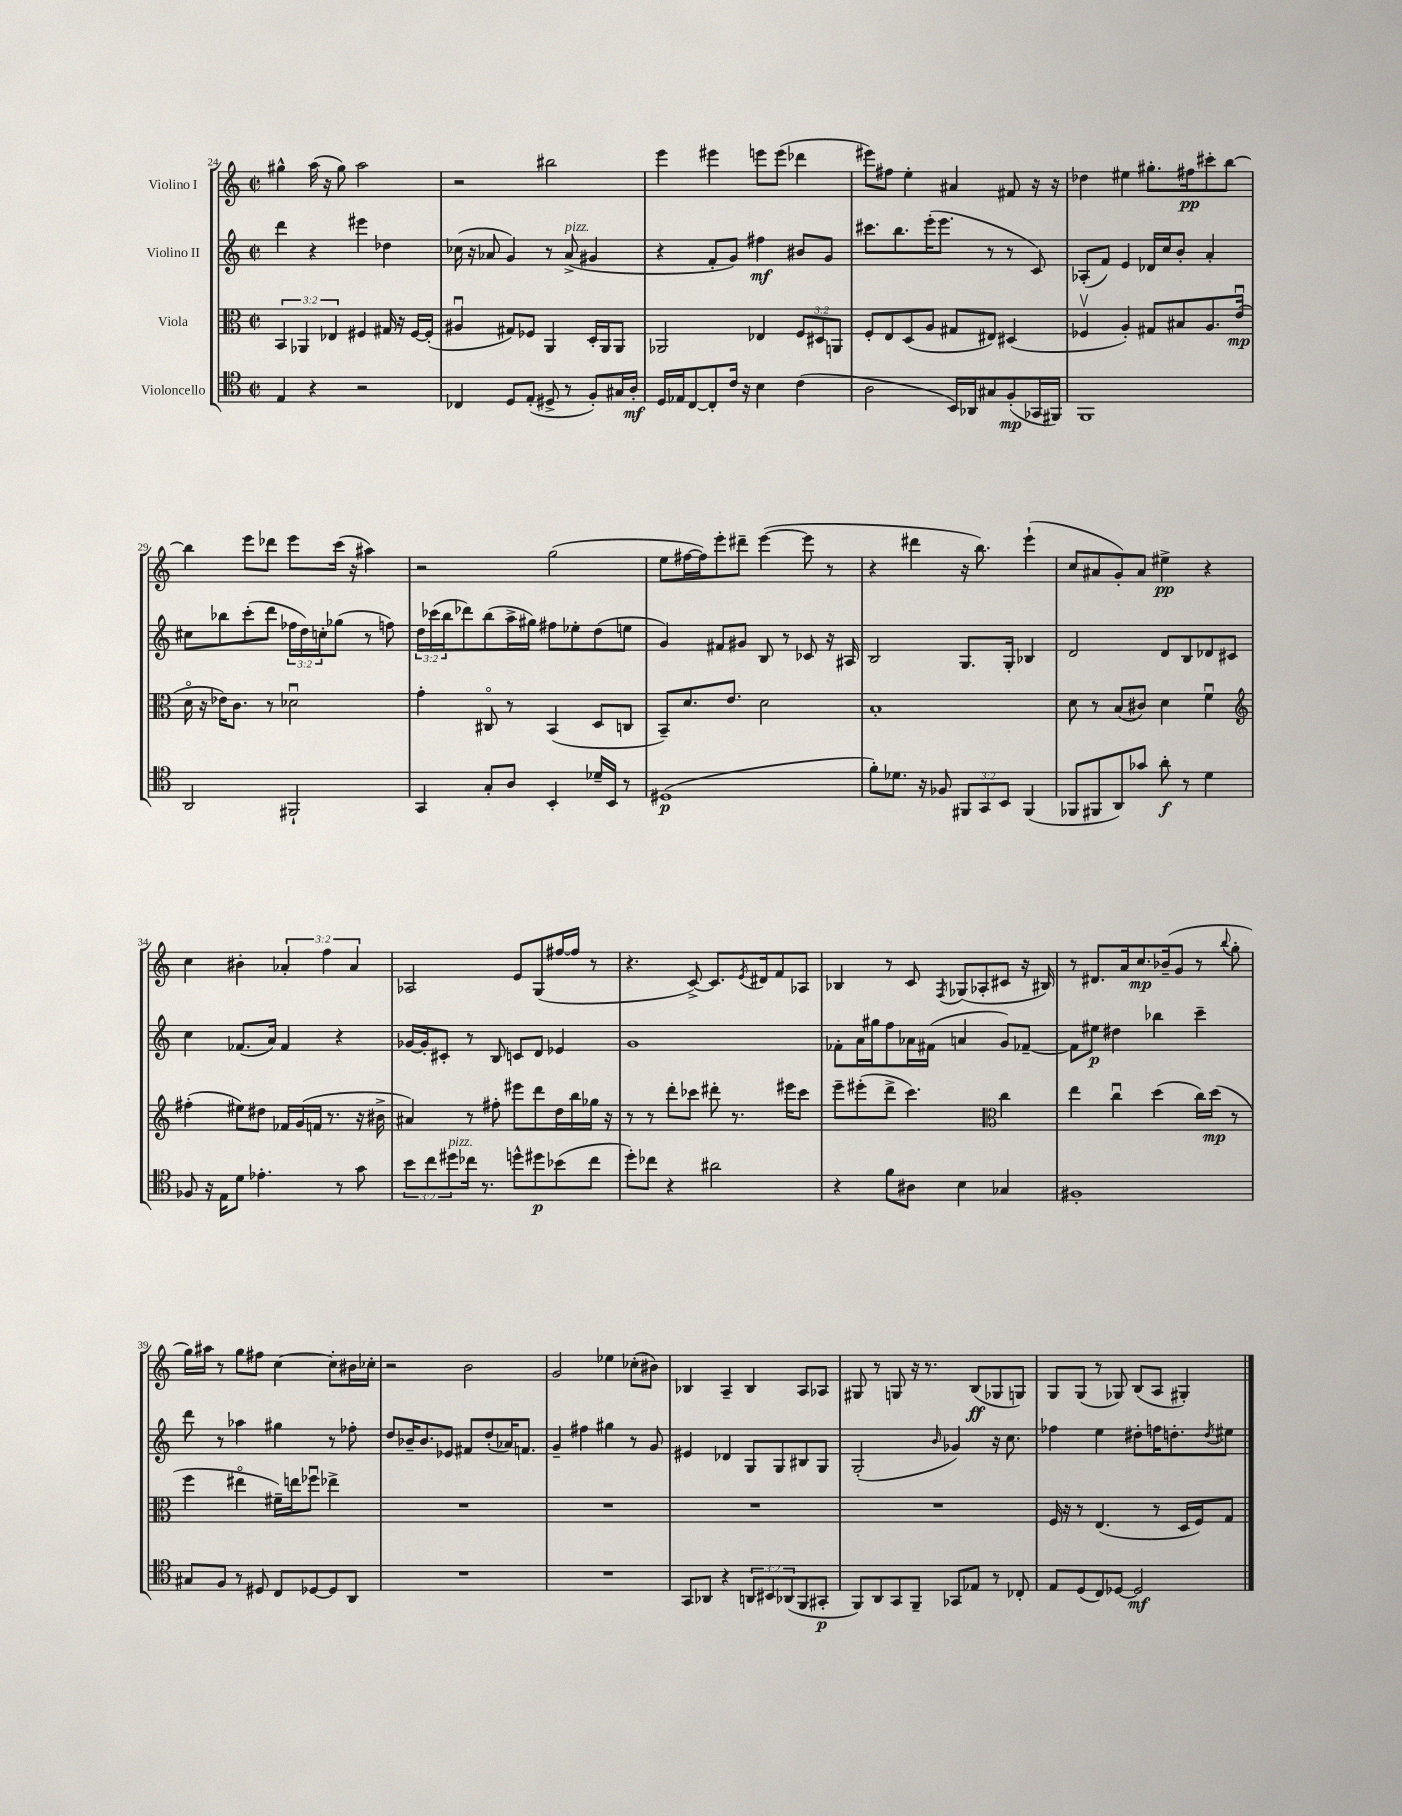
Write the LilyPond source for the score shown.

<<
\new StaffGroup <<
\new Staff = "s0" \with { instrumentName = "Violino I" } {
    \clef treble \key c \major \defaultTimeSignature \time 2/2 \override Staff.TupletNumber.text = #tuplet-number::calc-fraction-text
    gis''4-^ a''16( r16 gis''8) a''2 |
    r2 bis''2 |
    e'''4 eis'''4 e'''8 e'''8( des'''4 |
    eis'''8) fis''8 e''4-. ais'4 fis'8 r16 r16 |
    des''4 eis''4 gis''8.-. fis''16\pp cis'''8-. b''8~ |
    b''4 e'''8 des'''8 e'''8 c'''16( r16 ais''4) |
    r2 g''2( |
    e''8 fis''16~ fis''16) e'''8-. dis'''8-- e'''4~( e'''8 r8 |
    r4 dis'''4 r16 b''8.) e'''4-!( |
    c''8 ais'8 g'8-.) ais'8 eis''4->\pp r4 |
    c''4 bis'4-. \tuplet 3/2 { aes'4-. f''4 aes'4 } |
    aes2 e'8 g8( fis''16~ fis''16 r8 |
    r4. c'8~->) c'8. \acciaccatura { e'8 } dis'16 f'8 aes8 |
    bes4 r8 c'8 \acciaccatura { f8 } ges8( aes8-. cis'8 r16 bis16) |
    r8 dis'8. a'16 c''8.\mp bes'16--( g'8 r8 \appoggiatura { b''8 } g''8-. |
    g''16) ais''16 r8 g''8 fis''8 c''4~ c''8-. bis'16 ces''16-. |
    r2 b'2 |
    g'2 ees''4 ces''8-.( bis'8) |
    bes4 a4-- bes4 a8 aes8 |
    gis8 r8 g8 r16 r8. b8\ff( ges8 g8) |
    g8 g8( r8 ges8) b8( a8 gis4-.) \bar "|." |
}
\new Staff = "s1" \with { instrumentName = "Violino II" } {
    \clef treble \key c \major \defaultTimeSignature \time 2/2 \override Staff.TupletNumber.text = #tuplet-number::calc-fraction-text
    d'''4 r4 eis'''4 des''4 |
    ces''16( r16 aes'8 g'4) r8 aes'8->^\markup { \italic "pizz." }( gis'4 |
    r4 f'8-. g'8) fis''4\mf bis'8 g'8 |
    cis'''8. b''8. e'''16-.( e'''8. r8 r8 c'8) |
    aes8-.( f'8) e'4 des'16 c''16 b'8-. a'4-. |
    cis''8 bes''8 c'''8-.( d'''8 \tuplet 3/2 { fes''16 d''16) c''16-. } ges''8( r8 f''8) |
    \tuplet 3/2 { d''16 ces'''16( b''16 } des'''8) b''8( a''16-> gis''16) fis''8 ees''8-. d''8( e''8 |
    g'4) fis'8 gis'8 b8 r8 ces'8 r16 ais16 |
    b2 g8. g16-. bes4 |
    d'2 d'8 b8 des'8 cis'8 |
    c''4 fes'8.( a'16) fes'4 r4 |
    ges'16~ ges'16-. cis'8-. r8 b8 c'8 d'8 ees'4 |
    g'1 |
    fes'8-. a'16 gis''16 f''8 aes'16 fis'16( a'4 g'8) fes'8~-- |
    fes'8 eis''8\p dis''4 bes''4 c'''4-- |
    d'''8 r8 aes''4 gis''4 r8 fes''8-. |
    d''8 bes'16-- bes'8. ees'8 fis'8 d''8-.( aes'16) f'8. |
    g'4-- fis''4 gis''4 r8 g'8 |
    eis'4 des'4 g8 g8 bis8 g8 |
    g2-.( \grace { b'16 } ges'4) r16 c''8. |
    fes''4 e''4 dis''8-. f''16 d''8.-. \acciaccatura { d''8 } eis''8 \bar "|." |
}
\new Staff = "s2" \with { instrumentName = "Viola" } {
    \clef alto \key c \major \defaultTimeSignature \time 2/2 \override Staff.TupletNumber.text = #tuplet-number::calc-fraction-text
    \tuplet 3/2 { b,4 aes,4 ees4 } fis4 gis16 r16 fis16~ fis16-.( |
    ais4\downbow gis8) fes8 a,4 d16-. a,16 a,8 |
    aes,2 ees4 \tuplet 3/2 { f8 dis8 a,8 } |
    f8-. e8 d8( a8 gis8 eis8) dis4( |
    fes4\upbow a4-.) gis8 bis8 a8. e'16\downbow\mp( |
    d'16\flageolet r16 ees'16) c'8. r8 des'2\downbow |
    g'4-. cis8\flageolet r8 b,4( d8 c8 |
    b,8--) d'8. e'8. d'2 |
    b1-. |
    d'8 r8 b8( cis'8) d'4 f'4\downbow |
    \clef treble fis''4-.( eis''8) dis''8 fes'16 g'16( f'16 r8. r16 bis'16-> |
    ais'4) r8 fis''8-. eis'''8 d'''8 d''16 b''16 ges''16 r16 |
    r8 r8 d'''8-. ces'''8 dis'''8-. r8. eis'''16 ces'''8 |
    e'''8-- eis'''8-.( d'''8-> c'''4.) \clef alto c''4 |
    e''4 c''4\downbow d''4( c''16) d''16\mp( r8 |
    f''4 eis''4\flageolet fis'16--) e''16 fes''8\downbow ees''4-> |
    R1 |
    R1 |
    R1 |
    R1 |
    f16 r16 r8 e4.( r8 d16 f16) g8 \bar "|." |
}
\new Staff = "s3" \with { instrumentName = "Violoncello" } {
    \clef tenor \key c \major \defaultTimeSignature \time 2/2 \override Staff.TupletNumber.text = #tuplet-number::calc-fraction-text
    e4 r4 r2 |
    ces4 d8 e8-.( dis8-> r8 f8-.) gis16 a16-.\mf |
    d16 ees16 c8~ c8-. c'16 r16 b4 c'4( |
    a2 b,16) aes,16 gis8 f8-.\mp( ges,16 fis,16) |
    f,1 |
    a,2 fis,2-! |
    g,4 g8-. a8 b,4-. des'16-- b,16 r8 |
    dis1\p( |
    f'8-.) des'8. r16 fes8 \tuplet 3/2 { fis,8 g,8 b,8 } fis,4( |
    fes,8 fis,8 a,8) ges'8 a'8-.\f r8 d'4 |
    fes8 r16 e16 d'8 ees'4.-. r8 g'8 |
    \tuplet 3/2 { b'8 c''8 dis''8^\markup { \italic "pizz." } } ces''16 r8. d''8-^ dis''8\p bes'8( ces''8 |
    d''8-.) ces''8 r4 ais'2 |
    r4 f'8 ais8 b4 ges4 |
    fis1-. |
    gis8 f8 r8 dis8 c8 des8~ des8 a,8 |
    R1 |
    R1 |
    g,8 aes,8 r4 \tuplet 3/2 { a,8 bis,8 aes,8( } f,8 gis,8-.\p |
    f,8) a,8 g,8 f,8-- ges,8 ees8 r8 ces8-. |
    e8 d8( c8) des8~ des2\mf \bar "|." |
}
>>
>>
\layout { \context { \Score currentBarNumber = #24 } }
